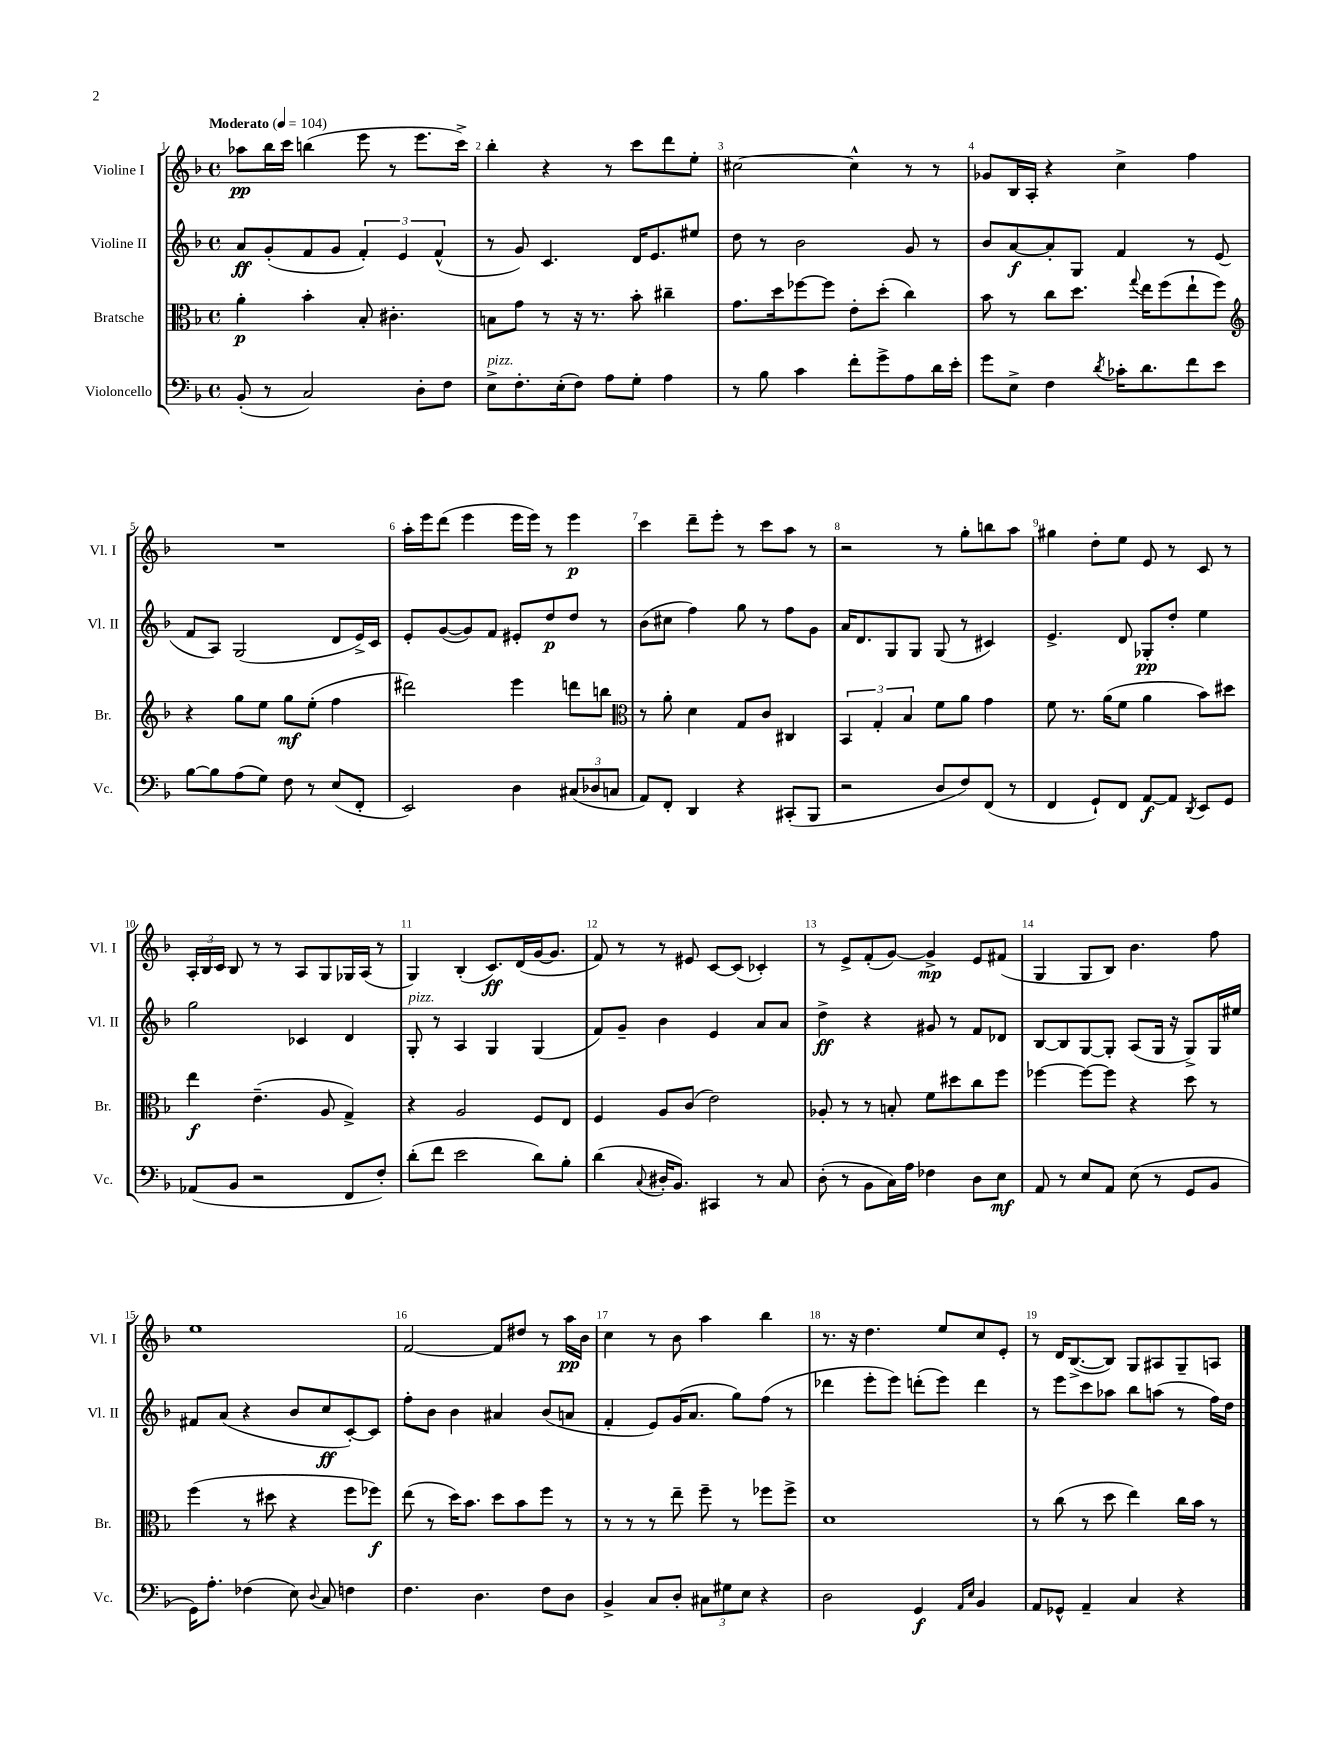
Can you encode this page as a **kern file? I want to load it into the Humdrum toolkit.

**kern	**kern	**kern	**kern
*staff4	*staff3	*staff2	*staff1
*clefF4	*clefC3	*clefG2	*clefG2
*k[b-]	*k[b-]	*k[b-]	*k[b-]
*M4/4	*M4/4	*M4/4	*M4/4
*met(c)	*met(c)	*met(c)	*met(c)
*MM104	*MM104	*MM104	*MM104
(8BB-'	4a'	8a	8aa-
8r	.	(8g'	16bb-
.	.	.	16ccc
2C)	4b-'	8f	(4bb
.	.	8g	.
.	8B-'	6f')	8eee
.	4.c#'	.	8r
.	.	6e	.
8D'	.	.	8.eee
.	.	(6f^^	.
8F	.	.	.
.	.	.	16ccc^)
=	=	=	=
8E^	8B	8r	4bb-'
8.F'	8g	8g)	.
.	8r	4.c	4r
(16E'	.	.	.
8F)	16r	.	.
.	8.r	.	.
8A	.	.	8r
8G'	8b-'	16d	8ccc
.	.	8.e	.
4A	4cc#~	.	8ddd
.	.	8ee#	8ee'
=	=	=	=
8r	8.g	8dd	[2cc#
8B-	.	8r	.
.	16dd	.	.
4c	[8ff-	2b-	.
.	8ff-]	.	.
8f'	8e'	.	4cc#^^]
8g^	(8dd'	.	.
8A	4cc)	8g	8r
16d	.	8r	8r
16e'	.	.	.
=	=	=	=
8g	8b-	8b-	8g-
8E^	8r	[8a	16B-
.	.	.	16A'
4F	8cc	8a']	4r
.	8.dd	8G	.
8qd	.	.	.
16c-'	.	4f	4cc^
.	8qqgg	.	.
8.d	16ee	.	.
.	(8ff	.	.
8f	8ee`	8r	4ff
8e	8ff)	(8e	.
=	=	=	=
*	*clefG2	*	*
[8B-	4r	8f	1r
8B-]	.	8A)	.
(8A	8gg	(2G	.
8G)	8ee	.	.
8F	8gg	.	.
8r	(8ee'	.	.
(8E	4ff	8d	.
8FF'	.	16e^)	.
.	.	16c	.
=	=	=	=
2EE)	2ddd#)	8e'	16aa'
.	.	.	16eee
.	.	([8g	(8ddd
.	.	8g])	4eee
.	.	8f	.
4D	4eee	8e#'	16eee
.	.	.	16eee)
.	.	8dd	8r
(12C#	8ddd	8dd	4eee
12D-	.	.	.
.	8bb	8r	.
12C	.	.	.
=	=	=	=
*	*clefC3	*	*
8AA)	8r	(8b-	4ccc
8FF'	8a'	8cc#	.
4DD	4d	4ff)	8ddd~
.	.	.	8eee'
4r	8G	8gg	8r
.	8c	8r	8ccc
(8CC#'	4C#	8ff	8aa
8BBB-	.	8g	8r
=	=	=	=
2r	6BB-	16a	2r
.	.	8.d	.
.	6G'	.	.
.	.	8G	.
.	6B-	.	.
.	.	8G	.
8D	8f	(8G	8r
8F)	8a	8r	8gg'
(8FF	4g	4c#)	8bb
8r	.	.	8aa
=	=	=	=
4FF	8f	4.e^	4gg#
.	8.r	.	.
8GG`)	.	.	8dd'
.	(16a	.	.
8FF	8f	8d	8ee
[8AA	4a	8G-'	8e
8AA]	.	8dd'	8r
8qDD	.	.	.
8EE	8b-)	4ee	8c
8GG	8dd#	.	8r
=	=	=	=
(8AA-	4ee	2gg	24A'
.	.	.	24B-
.	.	.	24c
8BB-	.	.	8B-
2r	(4.e~	.	8r
.	.	.	8r
.	.	4c-	8A
.	8A	.	8G
8FF	4G^)	4d	16G-
.	.	.	(16A
8F')	.	.	8r
=	=	=	=
(8d'	4r	8G'	4G)
8f	.	8r	.
2e	2A	4A	(4B-'
.	.	4G	8.c)
.	.	.	(16d
8d)	8F	(4G	[16g
.	.	.	8.g]
8B-'	8E	.	.
=	=	=	=
(4d	4F	8f)	8f)
.	.	8g~	8r
8qqC	.	.	.
16D#'	8A	4b-	8r
8.BB-)	.	.	.
.	(8c	.	8e#
4CC#	2e)	4e	[8c
.	.	.	(8c]
8r	.	8a	4c-')
8C	.	8a	.
=	=	=	=
(8D'	8A-'	4dd^	8r
8r	8r	.	8e^
8BB-	8r	4r	(8f'
16C)	8B'	.	[8g)
16A	.	.	.
4F-	8f	8g#	4g^]
.	8dd#	8r	.
8D	8cc	8f	8e
8E	8ff	8d-	(8f#
=	=	=	=
8AA	[4ff-	[8B-	4G
8r	.	8B-]	.
8E	8ff-_	[8G	8G
8AA	8ff-]	8G']	8B-)
(8E	4r	(8A	4.b-
8r	.	16G	.
.	.	16r	.
8GG	8dd	8G^)	.
8BB-	8r	16G	8ff
.	.	16ee#	.
=	=	=	=
16GG)	(4ff	8f#	1ee
8.A'	.	.	.
.	.	(8a	.
(4F-	8r	4r	.
.	8dd#	.	.
8E)	4r	8b-	.
8qqD	.	.	.
8C	.	8cc	.
4F	8ff	[8c')	.
.	8ff-)	8c]	.
=	=	=	=
4.F	(8ee	8ff'	[2f
.	8r	8b-	.
.	16dd)	4b-	.
.	8.b-	.	.
4.D	.	.	.
.	8dd	4a#	8f]
.	8b-	.	8dd#
8F	8ff	(8b-	8r
8D	8r	8a	16aa
.	.	.	16b-
=	=	=	=
4BB-^	8r	4f'	4cc
.	8r	.	.
8C	8r	8e)	8r
8D'	8ee~	(16g	8b-
.	.	8.a	.
12C#	8ff~	.	4aa
12G#	.	.	.
.	8r	8gg)	.
12E	.	.	.
4r	8ff-	(8ff	4bb-
.	8ff-^	8r	.
=	=	=	=
2D	1d	4ddd-	8.r
.	.	.	16r
.	.	8eee'	4.dd
.	.	8eee)	.
4GG	.	(8ddd'	.
.	.	8eee)	8ee
16qqAA	.	.	.
16qqE	.	.	.
4BB-	.	4ddd	8cc
.	.	.	8e'
=	=	=	=
8AA	8r	8r	8r
8GG-^^	(8cc	8eee	16d
.	.	.	([8.B-^
4AA~	8r	8ccc	.
.	8dd	8aa-	8B-])
4C	4ee)	8bb-	8G
.	.	(8aa	8A#
4r	16cc	8r	8G~
.	16b-	.	.
.	8r	16ff)	8A
.	.	16dd	.
==	==	==	==
*-	*-	*-	*-
